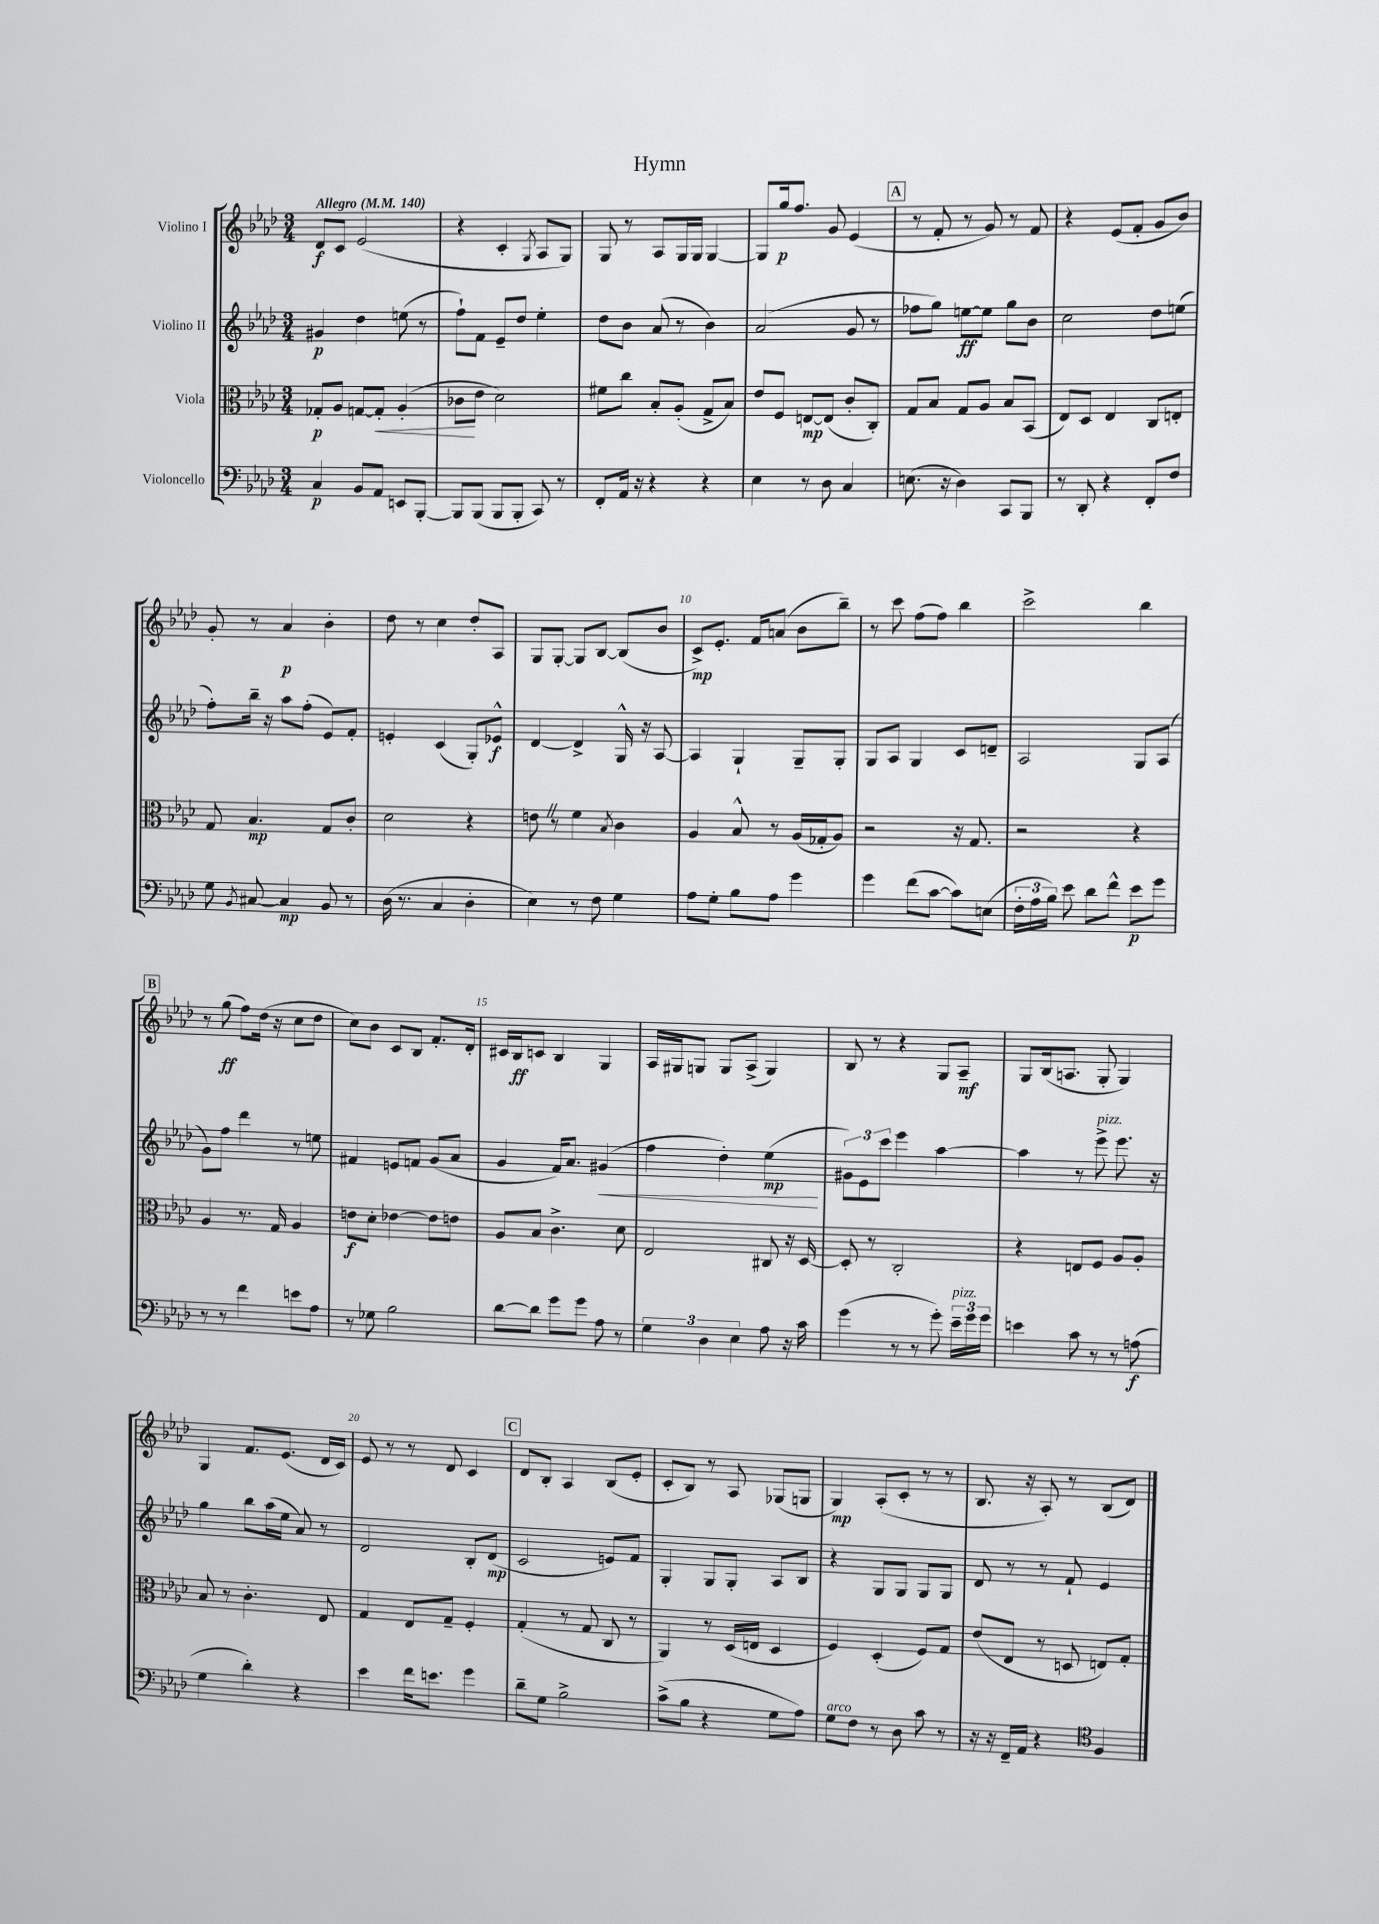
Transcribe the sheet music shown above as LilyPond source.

\header { title = "Hymn" }
<<
\new StaffGroup <<
\new Staff = "s0" \with { instrumentName = "Violino I" } {
    \clef treble \key aes \major \numericTimeSignature \time 3/4 \tempo "Allegro" 4 = 140
    \autoBeamOff des'8[\f c'8] ees'2( |
    r4 c'4-. \acciaccatura { g8 } aes8[ g8]) |
    g8 r8 aes8[ g16 g16] g4~ |
    g8[ g''16\p f''8.] g'8 ees'4( |
    \mark \markup { \box "A" } r8 f'8-. r8 g'8) r8 f'8 |
    r4 ees'8[( f'8]-. g'8[ bes'8]) |
    g'8-. r8 aes'4\p bes'4-. |
    des''8 r8 c''4 des''8[-. aes8] |
    g8[ g8]~-. g8[ bes8]~ bes8[( bes'8] |
    c'8[->\mp) ees'8.]-. f'16[ a'8]( bes'8[ bes''8]--) |
    r8 c'''8 f''8[( f''8]) bes''4 |
    c'''2-> bes''4 |
    \mark \markup { \box "B" } r8 g''8\ff( f''8[) des''16]( r16 c''8[ des''8] |
    c''8[) bes'8] c'8[ bes8] f'8.[-. des'16]-. |
    cis'16[ bes16\ff c'8] bes4 g4 |
    aes16[ gis16 g8] g8[ aes8]->( g4) |
    bes8 r8 r4 g8[ aes8]--\mf |
    g8[ bes16( a8.] g8-. g4) |
    g4 f'8.[ ees'8.]( des'16[ c'16]) |
    ees'8 r8 r8 des'8 c'4 |
    \mark \markup { \box "C" } des'8[ bes8]-. aes4 bes8[( ees'8]-. |
    c'8[-. bes8]) r8 aes8 ges8[( g8] |
    g4\mp) aes8[-.( c'8]-. r8 r8 |
    bes8. r16 aes8-.) r8 bes8[( des'8]) \bar "|." |
}
\new Staff = "s1" \with { instrumentName = "Violino II" } {
    \clef treble \key aes \major \numericTimeSignature \time 3/4
    \autoBeamOff gis'4\p des''4 e''8( r8 |
    f''8[-!) f'8] ees'8[-- des''8] ees''4-. |
    des''8[ bes'8] aes'8( r8 bes'4) |
    aes'2( g'8 r8 |
    \mark \markup { \box "A" } fes''8[ g''8]) e''8[~\ff e''8] g''8[ bes'8] |
    c''2 des''8[ e''8]( |
    f''8[-.) bes''16]-- r16 aes''8[ f''8]-.( ees'8[) f'8]-. |
    e'4-. c'4( g8[-.) ees'8]-^\f |
    des'4~ des'4-> g16-^ r16 aes8~ |
    aes4 g4-! g8[-- g8]-. |
    g8[ aes8] g4 c'8[ d'8]-- |
    aes2 g8[ aes8]( |
    \mark \markup { \box "B" } g'8[) f''8] des'''4 r8 e''8 |
    fis'4 e'8[ f'8] g'8[( aes'8] |
    g'4 f'16[) aes'8.] gis'4\<( |
    f''4 des''4-.) ees''4\mp\!( |
    \tuplet 3/2 { gis'8[) ees'8 c'''8] } ees'''4 aes''4~ |
    aes''4 r8 ees'''8->^\markup { \italic "pizz." } ees'''8. r16 |
    g''4 bes''8[ aes''16( ees''16] aes'8) r8 |
    des'2 bes8[-. des'8]\mp( |
    \mark \markup { \box "C" } c'2 e'8[) f'8] |
    g4-. g8[ g8]-. aes8[ bes8] |
    r4 g8[ g8] g8[ g8] |
    des'8 r8 r8 f'8-! ees'4 \bar "|." |
}
\new Staff = "s2" \with { instrumentName = "Viola" } {
    \clef alto \key aes \major \numericTimeSignature \time 3/4
    \autoBeamOff ges8[-.\p aes8] g8[~ g8]-.\< aes4-.( |
    ces'8[\! ees'8] des'2) |
    fis'8[ c''8] bes8[-. aes8]-.( g8[-> bes8]) |
    ees'8[ f8] e8[~\mp e8]( c'8[-. c8]-.) |
    \mark \markup { \box "A" } g8[ bes8] g8[ aes8] bes8[ bes,8]( |
    ees8[) des8] ees4 c8[ e8]-. |
    g8 bes4.\mp g8[ c'8]-. |
    des'2 r4 |
    e'8 \once \override BreathingSign.text = \markup { \musicglyph "scripts.caesura.straight" } \breathe r8 f'4 \acciaccatura { bes8 } c'4 |
    aes4 bes8-^ r8 aes16[( ges16-. aes8]) |
    r2 r16 g8. |
    r2 r4 |
    \mark \markup { \box "B" } aes4 r8. g16 aes4 |
    e'8[\f des'8]-. ees'4~ ees'8[ e'8] |
    aes8[ bes8] c'4.-> des'8 |
    ees2 cis8 r16 des16~ |
    des8-. r8 c2-. |
    r4 e8[ f8] aes8[ aes8]-. |
    bes8 r8 c'4.-. ees8 |
    g4 ees8[ g8]-- f4-. |
    \mark \markup { \box "C" } g4-.( r8 g8 c8 r8 |
    aes,4) r8 des16[( e16] des4 |
    f4) des4-.( f8[) g8] |
    ees'8[( ees8] r8 d8 e8[) g8]-. \bar "|." |
}
\new Staff = "s3" \with { instrumentName = "Violoncello" } {
    \clef bass \key aes \major \numericTimeSignature \time 3/4
    \autoBeamOff c4\p bes,8[ aes,8] e,8[ bes,,8]~-. |
    bes,,8[ bes,,8]( bes,,8[ bes,,8]-. c,8) r8 |
    f,8[-. aes,16] r16 r4 r4 |
    ees4 r8 des8 c4 |
    \mark \markup { \box "A" } e8.( r16 des4) c,8[ bes,,8] |
    r8 des,8-. r4 f,8[-. f8] |
    g8 \acciaccatura { bes,8 } cis8~ cis4\mp bes,8 r8 |
    des16( r8. c4 des4-. |
    ees4) r8 f8 g4 |
    aes8[ g8]-. bes8[ aes8] g'4 |
    g'4 f'8[( c'8]~ c'8[) e8]( |
    \tuplet 3/2 { f16[-. aes16 bes16]) } ees'8 des'8[ f'8]-^ ees'8[\p g'8] |
    \mark \markup { \box "B" } r8 r8 f'4 e'8[ aes8] |
    r8 ges8 bes2 |
    des'8[~ des'8] g'8[ g'8] aes8 r8 |
    \tuplet 3/2 { g4 des4 ees4 } aes8 r16 c'16 |
    g'4( r8 r8 g'8-.) \tuplet 3/2 { ees'16[--^\markup { \italic "pizz." } g'16 g'16] } |
    e'4 c'8 r8 r8 a8\f( |
    g4 des'4-.) r4 |
    ees'4 f'16[ e'8.] g'4 |
    \mark \markup { \box "C" } des'8[-- g8] bes2-> |
    c'8[->( bes8] r4 g8[ aes8]) |
    g8[^\markup { \italic "arco" } f8] r8 des8 c'8 r8 |
    r16 r16 f,16[-- aes,16] r4 \clef tenor f4 \bar "|." |
}
>>
>>
\layout { \context { \Score \override BarNumber.break-visibility = ##(#f #t #t) barNumberVisibility = #(every-nth-bar-number-visible 5) } }
